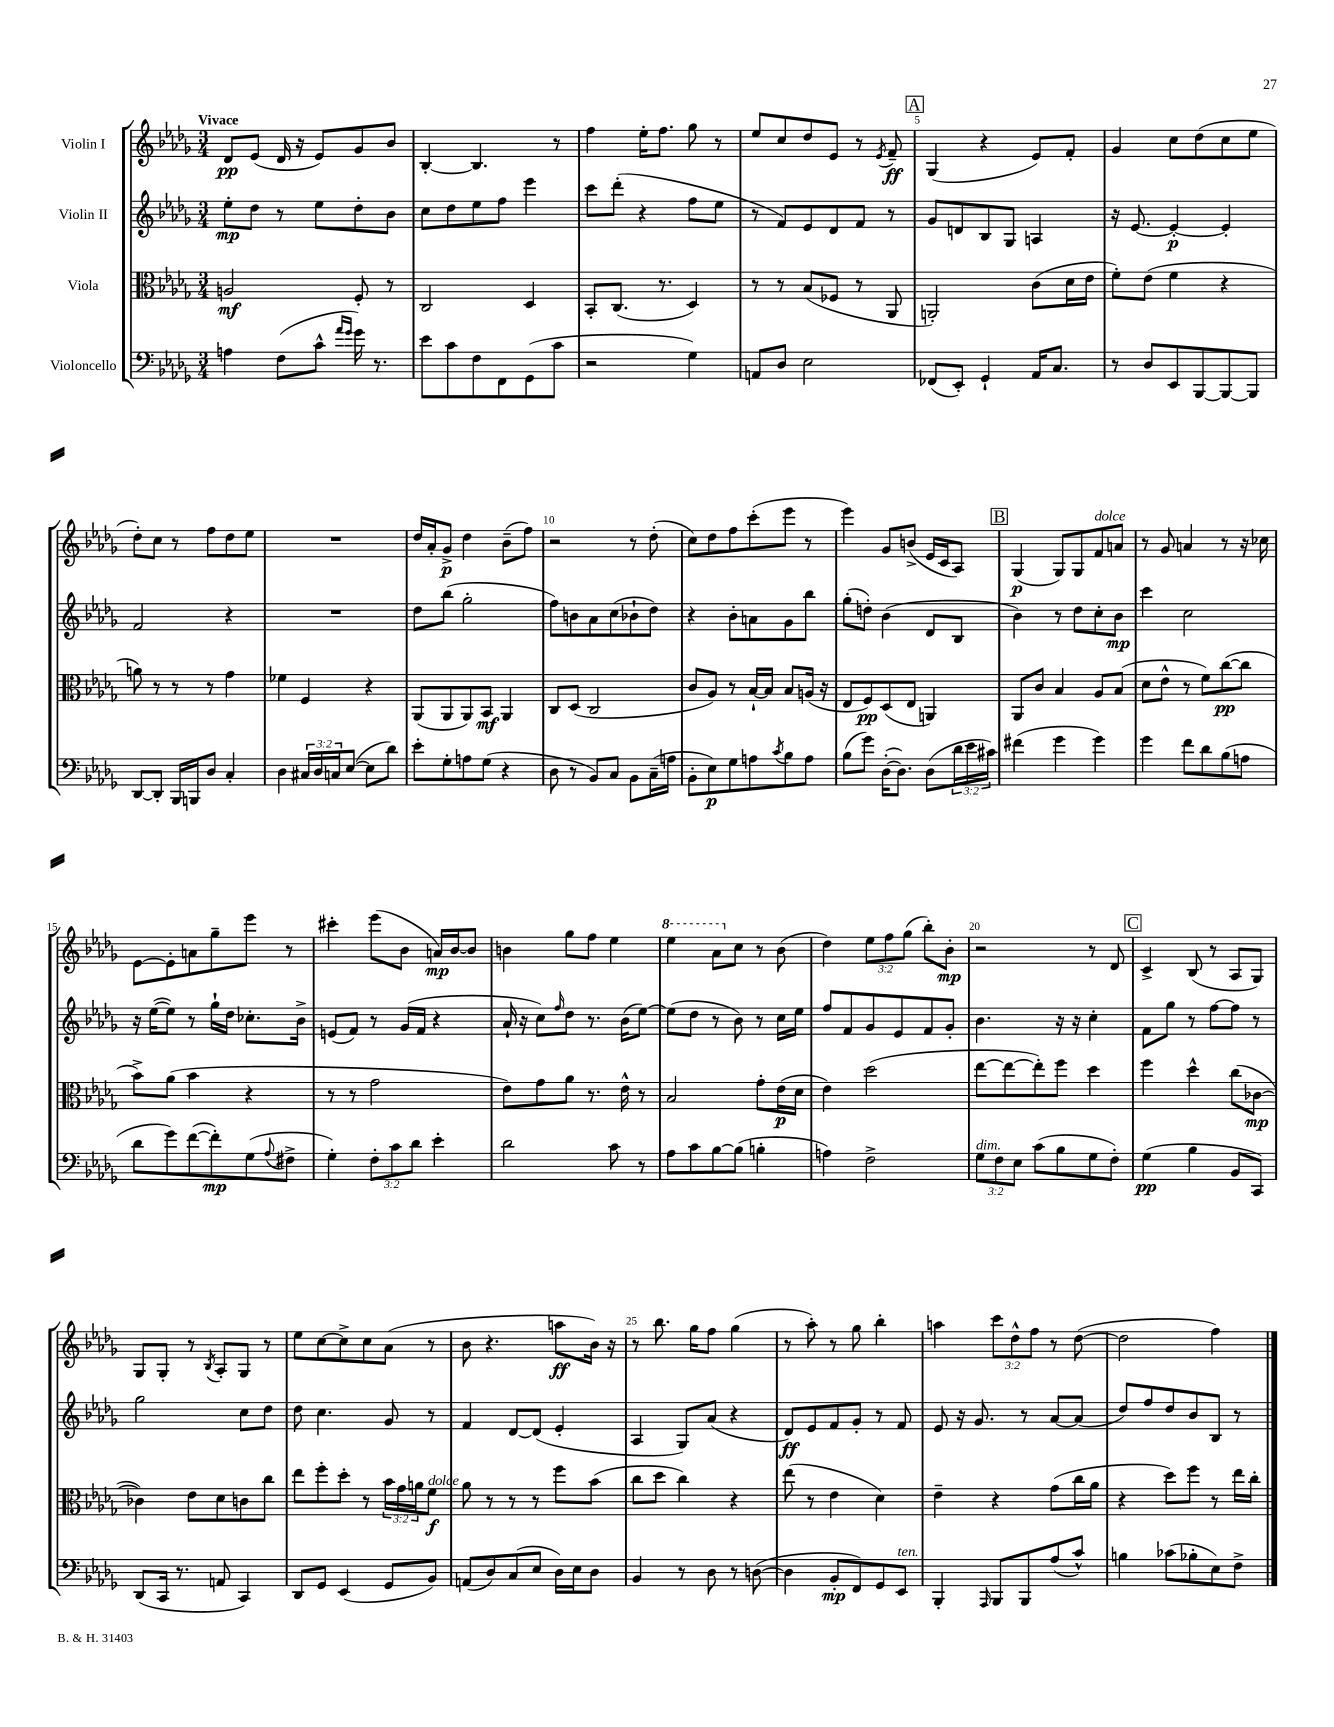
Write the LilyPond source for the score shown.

<<
\new StaffGroup <<
\new Staff = "s0" \with { instrumentName = "Violin I" } {
    \clef treble \key des \major \numericTimeSignature \time 3/4 \override Staff.TupletNumber.text = #tuplet-number::calc-fraction-text \tempo "Vivace"
    des'8\pp ees'8( des'16 r16 ees'8) ges'8 bes'8 |
    bes4~-. bes4. r8 |
    f''4 ees''16-. f''8. ges''8 r8 |
    ees''8 c''8 des''8 ees'8 r8 \acciaccatura { ees'8 } f'8--\ff |
    \mark \markup { \box "A" } ges4( r4 ees'8) f'8-. |
    ges'4 c''8 des''8( c''8 ees''8 |
    des''8-.) c''8 r8 f''8 des''8 ees''8 |
    R2. |
    des''16 aes'16-. ges'8->\p des''4 bes'8--( f''8) |
    r2 r8 des''8-.( |
    c''8) des''8 f''8 c'''8-.( ees'''8 r8 |
    ees'''4) ges'8 b'8->( ees'16 c'16 aes8) |
    \mark \markup { \box "B" } ges4\p( ges8) ges8 f'8^\markup { \italic "dolce" } a'8 |
    r8 ges'8 a'4 r8 r16 ces''16 |
    ees'8~ ees'8-. a'8 ges''8-- ees'''8 r8 |
    cis'''4-. ees'''8( bes'8 a'16\mp) bes'16~ bes'8 |
    b'4 ges''8 f''8 ees''4 |
    \ottava #1 ees'''4 aes''8 \ottava #0 c''8 r8 bes'8( |
    des''4) \tuplet 3/2 { ees''8 f''8 ges''8( } bes''8-.) bes'8-.\mp |
    r2 r8 des'8 |
    \mark \markup { \box "C" } c'4-> bes8( r8 aes8 ges8) |
    ges8 ges8-. r8 \acciaccatura { bes8 } aes8-. ges8 r8 |
    ees''8 c''8~ c''8-> c''8 aes'8( r8 |
    bes'8 r4. a''8\ff bes'16) r16 |
    r8 bes''8. ges''16 f''8 ges''4( |
    r8 aes''8-.) r8 ges''8 bes''4-. |
    a''4 \tuplet 3/2 { c'''8 des''8-^ f''8 } r8 des''8~( |
    des''2 f''4) \bar "|." |
}
\new Staff = "s1" \with { instrumentName = "Violin II" } {
    \clef treble \key des \major \numericTimeSignature \time 3/4
    ees''8-.\mp des''8 r8 ees''8 des''8-. bes'8 |
    c''8 des''8 ees''8 f''8 ees'''4 |
    c'''8 des'''8-.( r4 f''8 ees''8 |
    r8 f'8) ees'8 des'8 f'8 r8 |
    \mark \markup { \box "A" } ges'8 d'8 bes8 ges8 a4 |
    r16 ees'8.~ ees'4~-.\p ees'4-. |
    f'2 r4 |
    R2. |
    des''8 bes''8( ges''2-. |
    f''8) b'8 aes'8 c''8( bes'8-! des''8) |
    r4 bes'8-. a'8 ges'8 bes''8 |
    ges''8-.( d''8-.) bes'4( des'8 bes8 |
    \mark \markup { \box "B" } bes'4) r8 des''8 c''8-. bes'8\mp |
    c'''4 c''2 |
    r16 ees''16~( ees''8) r8 ges''16-! des''16 ces''8.-. bes'16-> |
    e'8( f'8) r8 ges'16( f'16 r4 |
    aes'16-! r16 c''8) \grace { f''16 } des''8 r8. bes'16( ees''8~) |
    ees''8( des''8 r8 bes'8) r8 c''16 ees''16 |
    f''8 f'8 ges'8 ees'8 f'8 ges'8-. |
    bes'4. r16 r16 c''4-. |
    \mark \markup { \box "C" } f'8 ges''8 r8 f''8~ f''8 r8 |
    ges''2 c''8 des''8 |
    des''8 c''4. ges'8 r8 |
    f'4 des'8~ des'8( ees'4-. |
    aes4 ges8) aes'8( r4 |
    des'8\ff) ees'8 f'8 ges'8-. r8 f'8 |
    ees'8 r16 ges'8. r8 aes'8~ aes'8( |
    des''8) f''8 des''8 bes'8 bes8 r8 \bar "|." |
}
\new Staff = "s2" \with { instrumentName = "Viola" } {
    \clef alto \key des \major \numericTimeSignature \time 3/4 \override Staff.TupletNumber.text = #tuplet-number::calc-fraction-text
    a2\mf f8-. r8 |
    c2 des4 |
    bes,8-. c8.( r8. des4) |
    r8 r8 bes8( fes8 r8 aes,8 |
    \mark \markup { \box "A" } a,2-.) c'8( des'16 ees'16 |
    f'8-.) ees'8( f'4 r4 |
    a'8) r8 r8 r8 ges'4 |
    fes'4 f4 r4 |
    aes,8( aes,8 aes,8) bes,8\mf aes,4 |
    c8 des8( c2 |
    c'8 aes8) r8 bes16~-! bes16 bes8 a16( r16 |
    ees8 f8\pp) des8( ees8 a,4) |
    \mark \markup { \box "B" } aes,8 c'8 bes4 aes8 bes8( |
    des'8 ees'8-^ r8 f'8) c''8~\pp( c''8 |
    bes'8->) aes'8( bes'4 r4 |
    r8 r8 ges'2 |
    ees'8) ges'8 aes'8 r8. ees'16-^ r8 |
    bes2 ges'8-. ees'16\p( des'16 |
    ees'4) des''2( |
    ees''8~ ees''8~ ees''8-.) f''8 des''4 |
    \mark \markup { \box "C" } f''4 des''4-^ c''8( ces'8~\mp |
    ces'4) ees'8 des'8 c'8 c''8 |
    ees''8 f''8-. des''8-. r8 \tuplet 3/2 { bes'16 ges'16 a'16 } f'8\f^\markup { \italic "dolce" } |
    aes'8 r8 r8 r8 f''8 bes'8( |
    c''8 des''8 c''4) r4 |
    ees''8( r8 ees'4 des'4) |
    ees'4-- r4 ges'8( c''16 aes'16 |
    r4 des''8) f''8 r8 ees''16 c''16-. \bar "|." |
}
\new Staff = "s3" \with { instrumentName = "Violoncello" } {
    \clef bass \key des \major \numericTimeSignature \time 3/4 \override Staff.TupletNumber.text = #tuplet-number::calc-fraction-text
    a4 f8( c'8-^ \grace { aes'16 ges'16 } ges'16) r8. |
    ees'8 c'8 f8 f,8 ges,8( c'8 |
    r2 ges4) |
    a,8 des8 ees2 |
    \mark \markup { \box "A" } fes,8( ees,8-.) ges,4-! aes,16 c8. |
    r8 des8 ees,8 bes,,8~ bes,,8~ bes,,8 |
    des,8~ des,8-. bes,,16 b,,16 des8 c4-. |
    des4 \tuplet 3/2 { cis16 des16 c16 } ees8~( ees8 des'8) |
    ees'8-. ges8-. a8 ges8( r4 |
    des8 r8 bes,8) c8 bes,8 c16--( a16 |
    bes,8-. ees8\p) ges8 a8 \acciaccatura { c'8 } bes8 a8 |
    bes8( ges'8) des16~-.( des8.) des8( \tuplet 3/2 { des'16 ees'16 cis'16) } |
    \mark \markup { \box "B" } fis'4( ges'4 ges'4) |
    ges'4 f'8 des'8 bes8( a8 |
    des'8 ges'8) f'8~( f'8-.\mp) ges8( \appoggiatura { aes8 } fis8-> |
    ges4-.) \tuplet 3/2 { f8-. c'8 des'8 } ees'4-. |
    des'2 c'8 r8 |
    aes8 c'8 bes8~ bes8( b4-. |
    a4) f2-> |
    \tuplet 3/2 { ges8^\markup { \italic "dim." } f8 ees8 } c'8( bes8 ges8 f8-.) |
    \mark \markup { \box "C" } ges4\pp( bes4 bes,8 c,8) |
    des,8( c,16 r8. a,8 c,4) |
    des,8 ges,8 ees,4( ges,8 bes,8) |
    a,8( des8) c8( ees8 des16) ees16 des8 |
    bes,4 r8 des8 r8 d8~( |
    d4 bes,8-.\mp f,8) ges,8 ees,8^\markup { \italic "ten." } |
    bes,,4-. \grace { aes,,16 } bes,,8 bes,,8 aes8( c'8-^) |
    b4 ces'8( bes8-. ees8) f8-> \bar "|." |
}
>>
>>
\layout { \context { \Score \override BarNumber.break-visibility = ##(#f #t #t) barNumberVisibility = #(every-nth-bar-number-visible 5) } }
